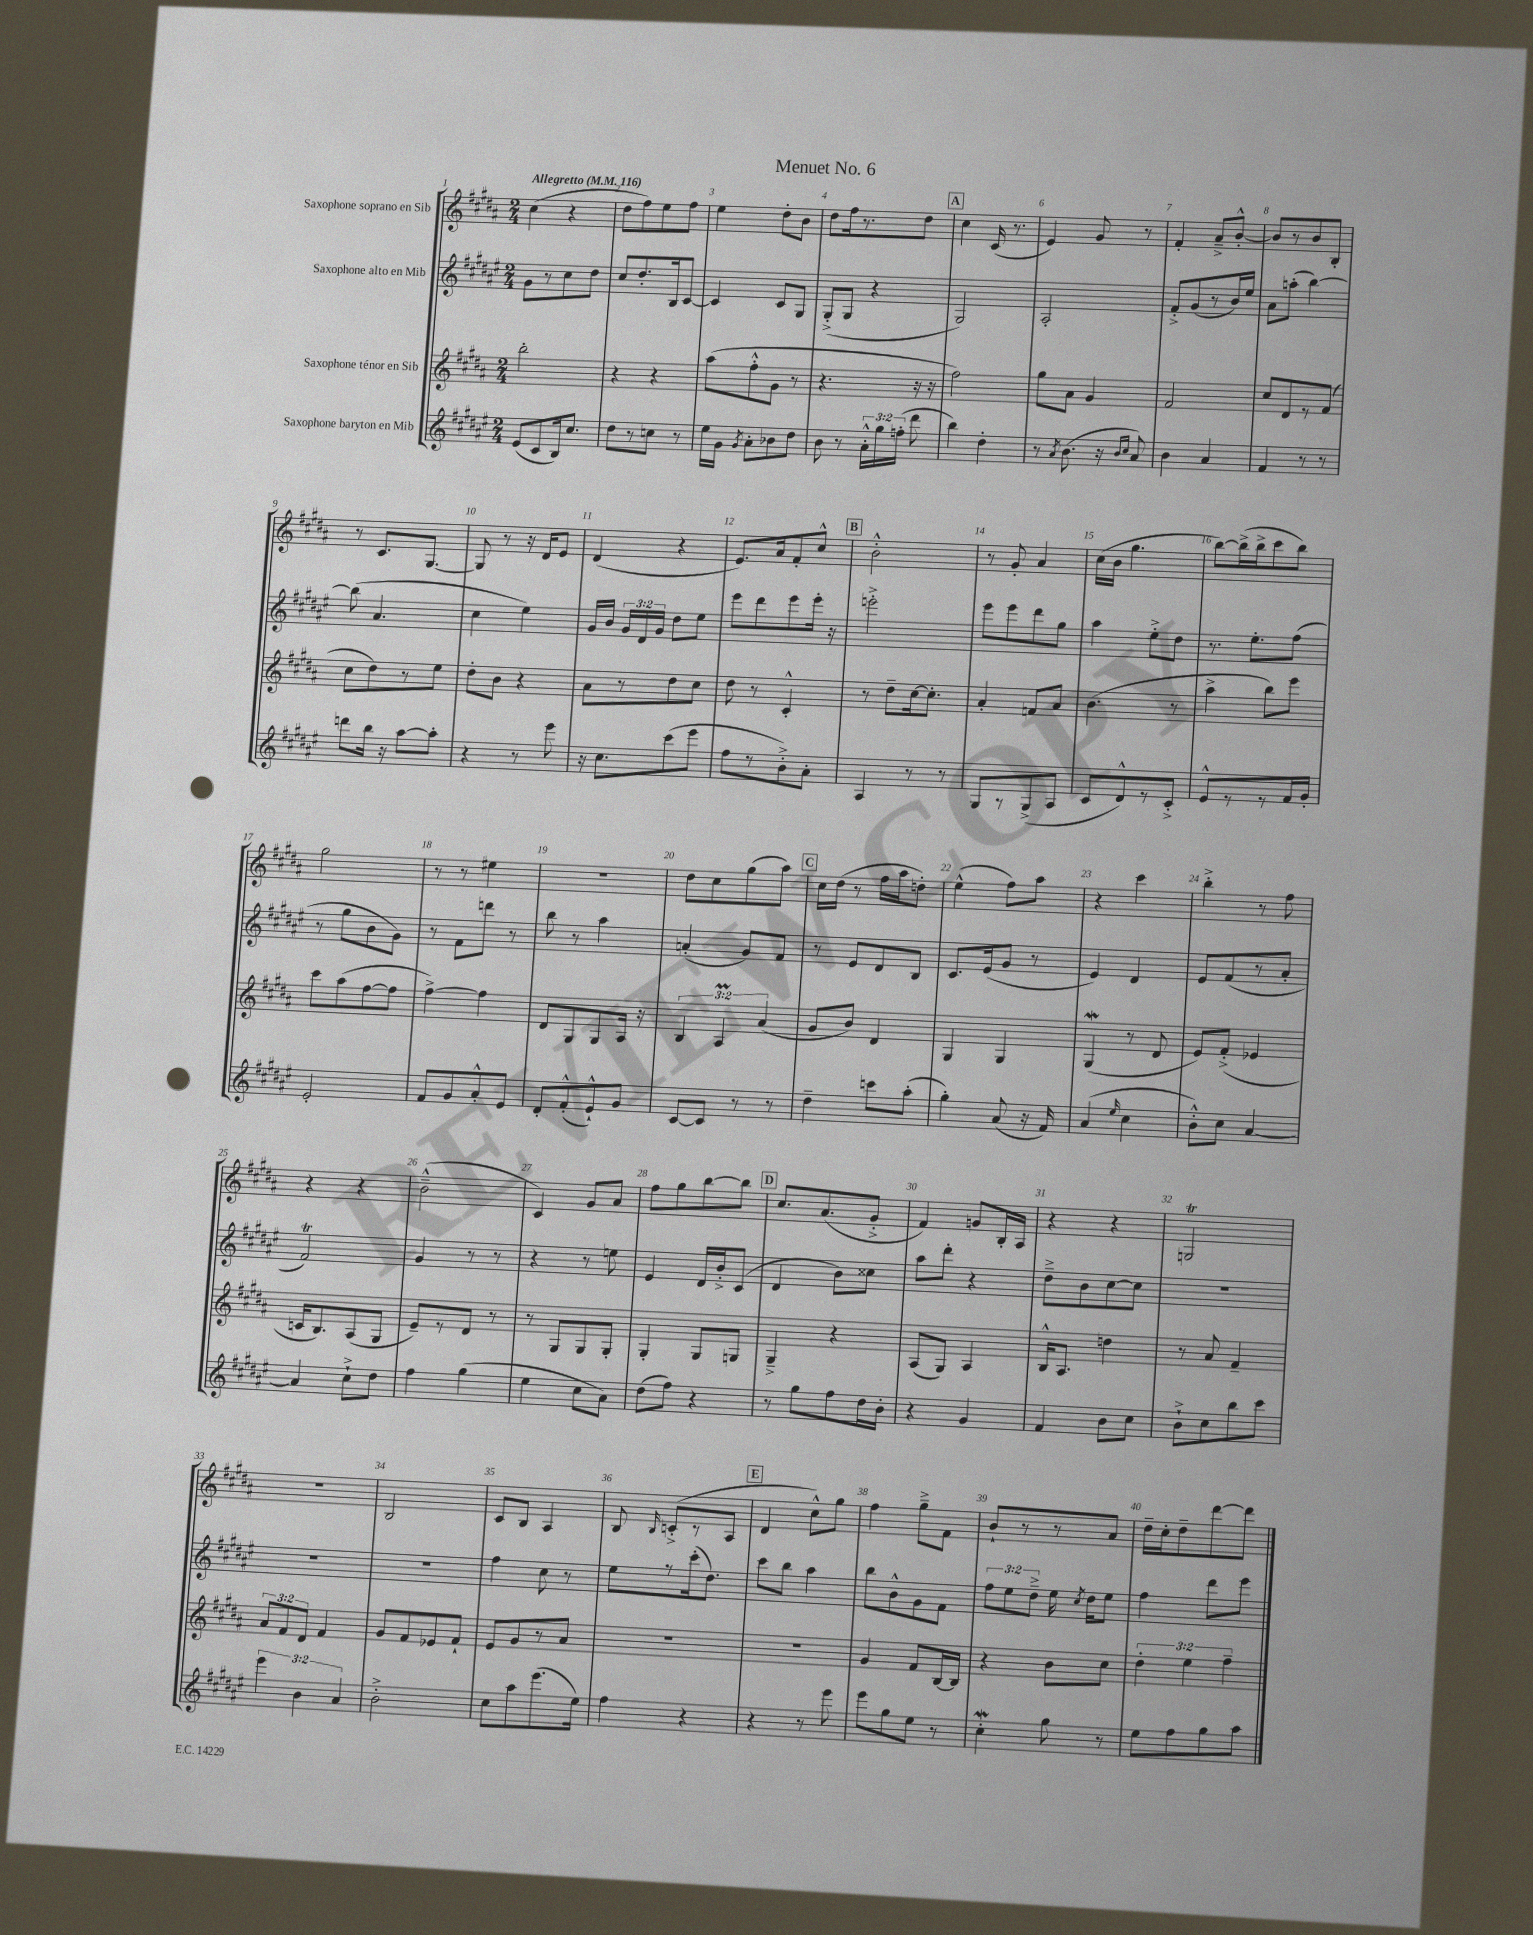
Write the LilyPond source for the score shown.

\header { title = "Menuet No. 6" }
<<
\new StaffGroup <<
\new Staff = "s0" \with { instrumentName = "Saxophone soprano en Sib" } {
    \clef treble \key b \major \numericTimeSignature \time 2/4 \tempo "Allegretto" 4 = 116
    \autoBeamOff cis''4( r4 |
    dis''8[ fis''8) e''8 fis''8] |
    e''4 dis''8[-. b'8] |
    dis''8[ fis''16 r8. dis''8] |
    \mark \markup { \box "A" } cis''4 cis'16( r8. |
    e'4) gis'8 r8 |
    fis'4-. ais'8[---> b'8]~-.-^ |
    b'8[ r8 b'8 b8]-. |
    r8 cis'8.[ gis8.]~ |
    gis8 r8 r16 dis'16[ e'8] |
    dis'4( r4 |
    e'8.[) ais'16 fis'8-. cis''8]-^ |
    \mark \markup { \box "B" } b'2-.-^ |
    r8 gis'8-. ais'4 |
    cis''16[( b'16] gis''4. |
    b''8[~) b''16->( b''16-> cis'''8 b''8]) |
    gis''2 |
    r8 r8 eis''4 |
    R2 |
    dis''8[ cis''8 gis''8( ais''8]) |
    \mark \markup { \box "C" } cis''16[ dis''16]( r8 fis''16[ ais''16 d''8]-.) |
    e''4-^( fis''8[) ais''8] |
    r4 cis'''4 |
    b''4-.-> r8 fis''8 |
    r4 r4 |
    b'2---^( |
    cis'4) gis'8[ ais'8] |
    fis''8[ gis''8 b''8~ b''8] |
    \mark \markup { \box "D" } cis''8.[ ais'8.( gis'8]-.-> |
    fis'4) g'8[ b16-. ais16] |
    r4 r4 |
    g2\trill |
    R2 |
    b2 |
    cis'8[ b8] ais4 |
    b8 \grace { b16 } c'8[-.->( r8 ais8] |
    \mark \markup { \box "E" } dis'4 cis''8[-^) gis''8] |
    fis''4 gis''8[---> fis'8] |
    b'8[-! r8 r8 ais'8] |
    dis''16[-- cis''16-. dis''8-- dis'''8~ dis'''8] \bar "|." |
}
\new Staff = "s1" \with { instrumentName = "Saxophone alto en Mib" } {
    \clef treble \key fis \major \numericTimeSignature \time 2/4 \override Staff.TupletNumber.text = #tuplet-number::calc-fraction-text
    \autoBeamOff gis'8[ r8 cis''8 dis''8] |
    cis''8[ dis''8.-. b16 cis'8]~ |
    cis'4 cis'8[ gis8] |
    gis8[-.->( gis8] r4 |
    \mark \markup { \box "A" } gis2) |
    ais2-. |
    fis'8[-.-> gis'8( r8 b'16) eis''16] |
    ais'8[ a''8]-.( b''4~) |
    b''8( ais'4. |
    cis''4 eis''4) |
    gis'16[ b'16] \tuplet 3/2 { gis'16[ dis'16 gis'16] } dis''8[ eis''8] |
    eis'''8[ dis'''8 eis'''8 eis'''16]-. r16 |
    \mark \markup { \box "B" } e'''2-.-> |
    eis'''8[ eis'''8 dis'''8 gis''8] |
    ais''4 eis''8[-.-> dis''8] |
    r8. eis''8.[-. fis''8]( |
    r8 gis''8[ b'8 gis'8]) |
    r8 fis'8[ d'''8] r8 |
    b''8 r8 ais''4 |
    a'4-.( gis'8[) fis'8] |
    \mark \markup { \box "C" } r8 eis'8[ dis'8 b8] |
    cis'8.[ eis'16( gis'8] r8 |
    eis'4) dis'4 |
    eis'8[ fis'8( r8 ais'8]-. |
    fis'2\trill) |
    gis'4 r8 r8 |
    r4 r8 e''8 |
    eis'4 dis'16[ b'16-.-> cis'8]( |
    \mark \markup { \box "D" } dis'4 b'8[) cisis''8] |
    ais''8[ dis'''8]-. r4 |
    dis''8[---> b'8 cis''8~ cis''8] |
    R2 |
    R2 |
    R2 |
    fis''4 cis''8 r8 |
    eis''8[ r8 cis'''16-.( dis''8.]) |
    \mark \markup { \box "E" } cis'''8[ b''8] ais''4 |
    b''8[ b'8-^ gis'8 fis'8] |
    \tuplet 3/2 { fis''8[ eis''8 dis''8]---> } eis''16 \acciaccatura { cis''8 } dis''16[ eis''8] |
    fis''4 dis'''8[ eis'''8] \bar "|." |
}
\new Staff = "s2" \with { instrumentName = "Saxophone ténor en Sib" } {
    \clef treble \key b \major \numericTimeSignature \time 2/4 \override Staff.TupletNumber.text = #tuplet-number::calc-fraction-text
    \autoBeamOff b''2-. |
    r4 r4 |
    ais''8[( fis''8-.-^ gis'8] r8 |
    r4. r16 r16 |
    \mark \markup { \box "A" } fis''2) |
    gis''8[ ais'8] gis'4 |
    fis'2 |
    cis''8[ dis'8 r8 fis'8]( |
    cis''8[ dis''8) r8 e''8] |
    dis''8[-. b'8] r4 |
    ais'8[ r8 dis''8 cis''8] |
    dis''8 r8 cis'4-.-^ |
    \mark \markup { \box "B" } r8 dis''8[-- cis''16~ cis''8.]-. |
    ais'4-. f'8[ ais'8] |
    b'4.( r8 |
    ais''4-> b''8[) e'''8] |
    cis'''8[ ais''8( fis''8~ fis''8] |
    fis''4~->) fis''4 |
    dis'8[ gis8 gis8 ais16] r16 |
    \tuplet 3/2 { b4 ais4\prall ais'4( } |
    \mark \markup { \box "C" } gis'8[ b'8]) dis'4 |
    gis4 gis4 |
    gis4\mordent( r8 dis'8 |
    e'8[) fis'8]-.->( ees'4 |
    c'16[ b8.) ais8( gis8] |
    e'8[--) r8 dis'8] r8 |
    r8 gis8[ gis8 gis8]-. |
    gis4-. gis8[ g8] |
    \mark \markup { \box "D" } gis4---> r4 |
    ais8[( gis8]) ais4 |
    b16[-^ ais8.] d''4 |
    r8 ais'8 fis'4-- |
    \tuplet 3/2 { ais'8[ fis'8 dis'8] } fis'4 |
    gis'8[ fis'8 ees'8 fis'8]-! |
    e'8[ gis'8 r8 ais'8] |
    R2 |
    \mark \markup { \box "E" } R2 |
    gis'4 fis'8[ b16~ b16] |
    r4 b'8[ cis''8] |
    \tuplet 3/2 { dis''4-. e''4 fis''4-- } \bar "|." |
}
\new Staff = "s3" \with { instrumentName = "Saxophone baryton en Mib" } {
    \clef treble \key fis \major \numericTimeSignature \time 2/4 \override Staff.TupletNumber.text = #tuplet-number::calc-fraction-text
    \autoBeamOff eis'8[( cis'8 b16) cis''8.] |
    dis''8[ r8 c''8] r8 |
    eis''16[ gis'16] \acciaccatura { gis'8 } ais'8[-. bes'8 dis''8] |
    b'8 r8 \tuplet 3/2 { ais'16[-.-^ gis''16 f''16]-.( } dis'''8 |
    \mark \markup { \box "A" } b''4) dis''4-. |
    r8 \acciaccatura { ais'8 } b'8.( r16 \grace { b'16[ cis''16] } ais'8) |
    b'4 ais'4 |
    fis'4 r8 r8 |
    d'''8[ b''16] r16 ais''8[~ ais''8]-. |
    r4 r8 eis'''8 |
    r16 cis''8.[ cis'''8( eis'''8] |
    fis''8[ r8 b'8-.->) ais'8]-. |
    \mark \markup { \box "B" } ais4 r8 r8 |
    gis8[ r8 gis8->( ais8] |
    cis'8[ dis'8-^) r8 cis'8]-.-> |
    eis'8[-^ r8 r8 fis'16 gis'16]-. |
    eis'2-. |
    fis'8[ gis'8 ais'8-.-^ eis'8] |
    dis'8[-. fis'8-.-^( eis'8-!-^) gis'8] |
    cis'8[~ cis'8] r8 r8 |
    \mark \markup { \box "C" } dis''4-- c'''8[ ais''8]-.( |
    gis''4-.) ais'8( r16 fis'16) |
    ais'4( \grace { eis''16 } cis''4 |
    b'8[-.-^) cis''8] ais'4~ |
    ais'4 cis''8[-!-> dis''8] |
    fis''4 gis''4( |
    eis''4 cis''8[ ais'8]) |
    dis''8[( fis''8]) r4 |
    \mark \markup { \box "D" } r8 gis''8[ fis''8 dis''16 b'16]-. |
    r4 gis'4 |
    fis'4 b'8[ cis''8] |
    b'8[-!-> cis''8 b''8 cis'''8] |
    \tuplet 3/2 { eis'''4 b'4 ais'4 } |
    b'2-.-> |
    cis''8[ ais''8 eis'''8.( eis''16]) |
    fis''4 r4 |
    \mark \markup { \box "E" } r4 r8 eis'''8 |
    eis'''8[ gis''8 eis''8] r8 |
    cis''4-.\mordent gis''8 r8 |
    eis''8[ fis''8 gis''8 ais''8] \bar "|." |
}
>>
>>
\layout { \context { \Score \override BarNumber.break-visibility = ##(#f #t #t) barNumberVisibility = #all-bar-numbers-visible } }
